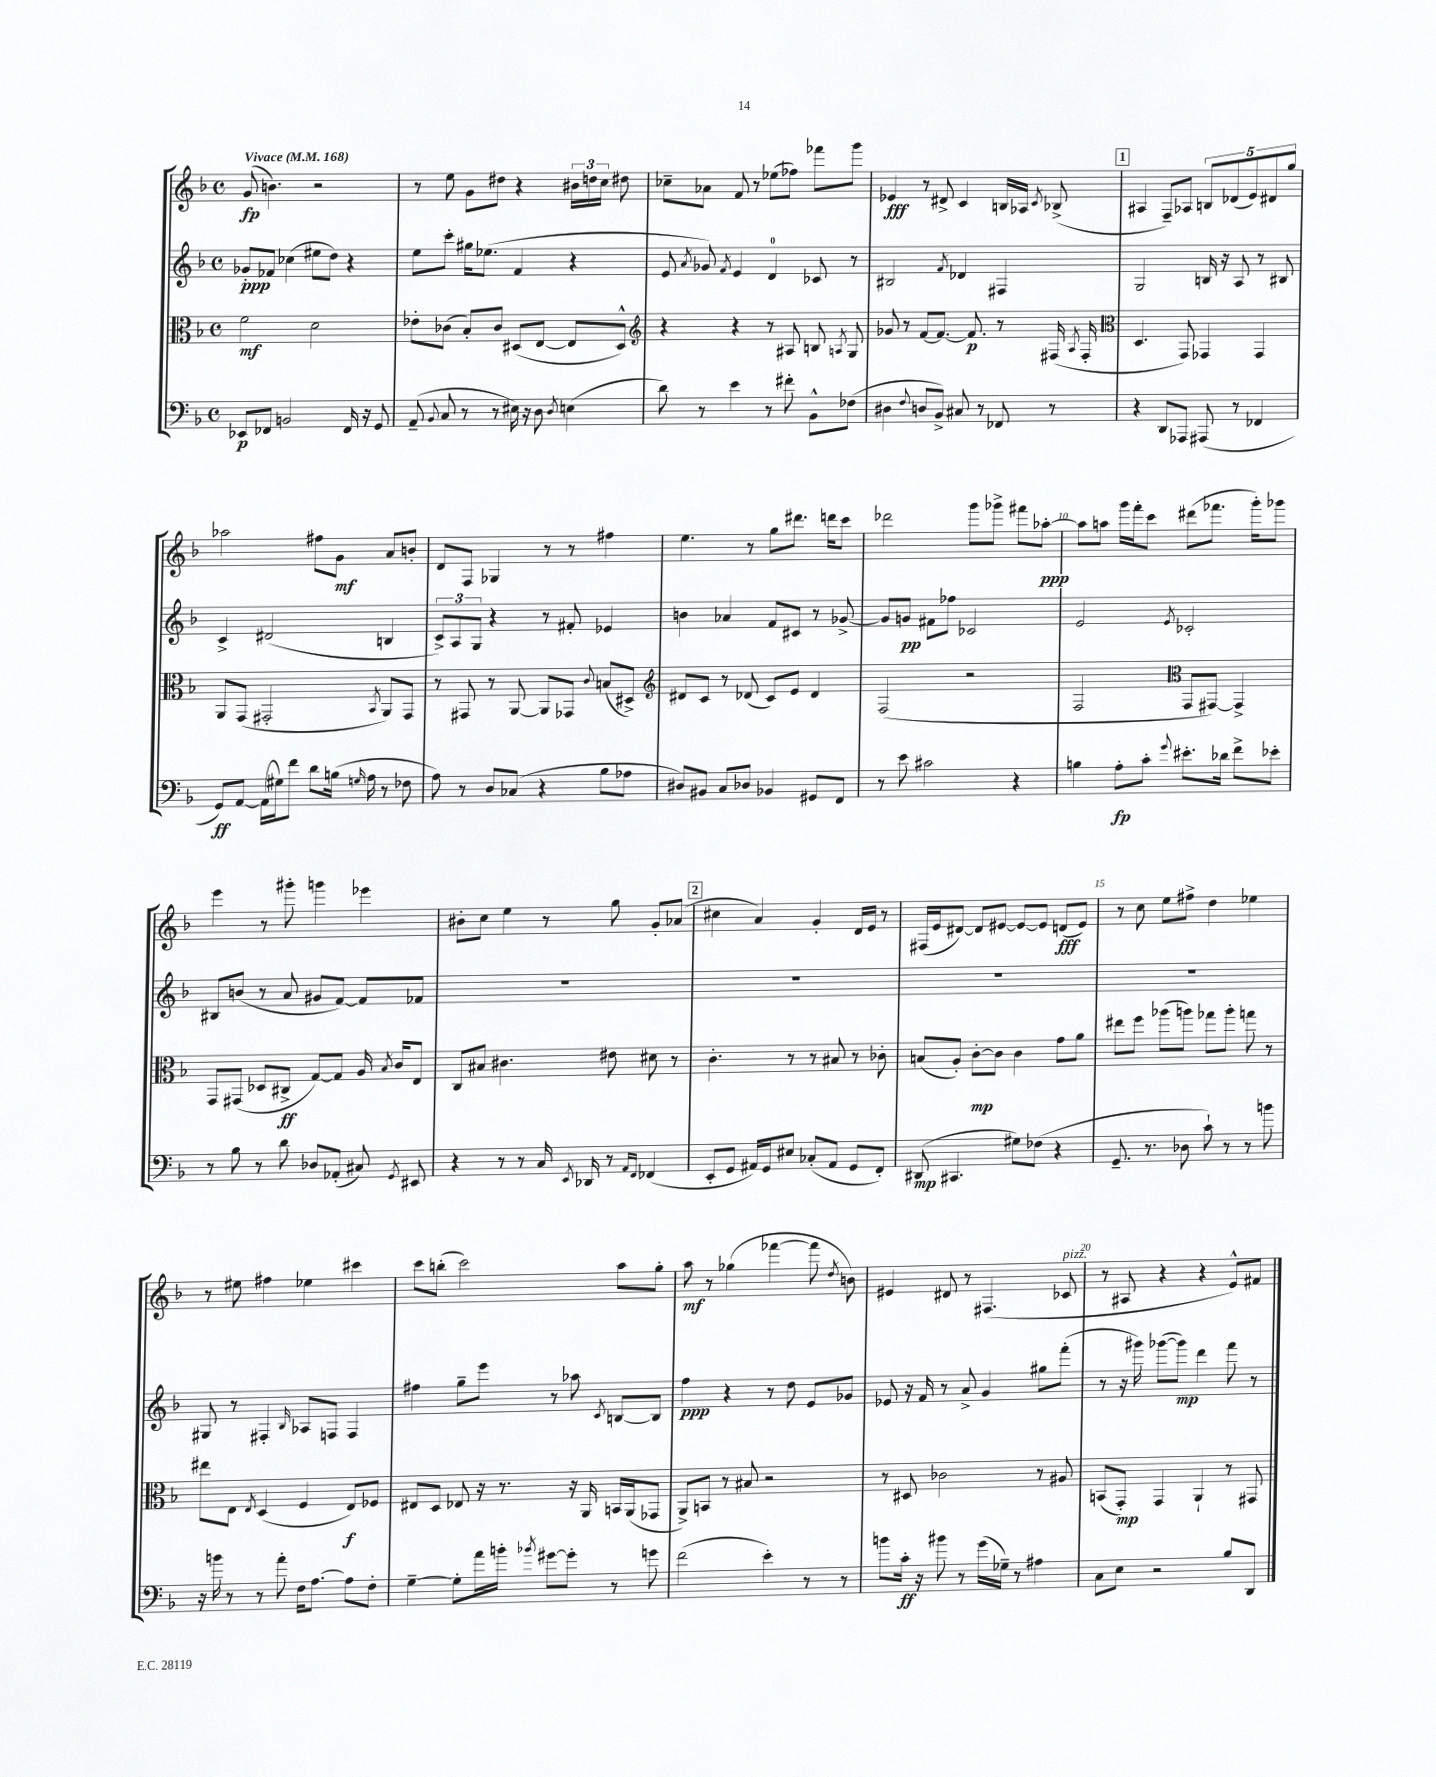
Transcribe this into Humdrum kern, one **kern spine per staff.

**kern	**kern	**kern	**kern
*staff4	*staff3	*staff2	*staff1
*clefF4	*clefC3	*clefG2	*clefG2
*k[b-]	*k[b-]	*k[b-]	*k[b-]
*M4/4	*M4/4	*M4/4	*M4/4
*met(c)	*met(c)	*met(c)	*met(c)
*MM168	*MM168	*MM168	*MM168
8EE-	2f	8g-'	(8g
8FF-	.	8f-	4.b)
2BB	.	(4cc-	.
.	2d	8ee#	2r
.	.	8dd)	.
16FF-	.	4r	.
16r	.	.	.
8GG	.	.	.
=	=	=	=
(8AA~	8e-'	8ee	8r
8qqBB-	.	.	.
8C	(8c-	8ccc'	8ee
8r	8B-')	16gg#	8g
.	.	(8.ee-	.
8r	8c-	.	8dd#
16E#)	(8D#	4f	4r
16r	.	.	.
8D	[8E	.	.
8qD	.	.	.
(4E	8E]	4r	24b#
.	.	.	24dd
.	.	.	24cc
.	8D#^^)	.	8dd#
=	=	=	=
*	*clefG2	*	*
8d)	4r	8e	8cc-~
.	.	8qa	.
8r	.	8g-)	8a-
.	.	8qf	.
4e	4r	4e	8f
.	.	.	8r
8r	8r	4d	(8ee-
8f#'	8A#	.	8ff-)
8BB-^^	8B	8c-	8fff-
.	8qA	.	.
(8F-	8G	8r	8ggg
=	=	=	=
4D#	8g-	2B#	4e-
.	8r	.	.
8qqF	.	.	.
8D	[8f	.	8r
8BB-^)	8.f_	.	8d#^
.	.	8qf	.
8C#	.	4d-	4c
.	8.f]	.	.
8r	.	.	.
8FF-	8r	4F#	16B
.	.	.	16A-
.	.	.	8qc
8r	(16F#	.	(8B-^
.	8qA	.	.
.	16F#'	.	.
=	=	=	=
*	*clefC3	*	*
4r	4.D	2G	4A#
8DD	.	.	8F~)
8AAA-	8GG)	.	8A-
(8AAA#	4GG-	16B	10B
.	.	16r	.
.	.	.	(10d-
8r	.	8A	.
.	.	.	10e)
4FF-	4GG-	8r	.
.	.	.	10d#
.	.	8B#	.
.	.	.	10gg
=	=	=	=
8GG)	8AA	4c^	2aa-
[8AA	(8GG	.	.
(16AA]	2GG#'	(2d#	.
16G#)	.	.	.
8f	.	.	.
8d	.	.	8ff#
(16B	.	.	8g
16qqG	.	.	.
16A	.	.	.
.	8qBB-	.	.
8r	8AA)	4B	8a
8F-	8GG#	.	8b'
=	=	=	=
8A)	8r	12c^)	8d
.	.	12A	.
8r	8GG#	.	8F
.	.	12G	.
8D	8r	4r	4G-
(8C-	[8AA	.	.
4r	8AA]	8r	8r
.	8GG-	8f#'	8r
.	8qqc	.	.
8B-	(8B	4e-	4ff#
8A-	8D#^)	.	.
=	=	=	=
*	*clefG2	*	*
8D#)	8d#	4b	4.ee
8BB#	8c	.	.
8C	8r	4a-	.
8D-	(8d-	.	8r
4BB-	8c)	8f	8gg
.	8e	8c#	8.ddd#
8GG#	4d-	8r	.
.	.	.	16ddd
8FF	.	[8g-^	8ccc
=	=	=	=
8r	(2F	8g-]	2ddd-
8e	.	8g	.
2c#	.	8f#	.
.	.	8ff-	.
.	2r	2c-	8ggg
.	.	.	8ggg-^
4r	.	.	8fff#
.	.	.	[8aa-'
=	=	=	=
4B	2F	2e	8aa-]
.	.	.	8aa
8A'	.	.	16ggg
.	.	.	16fff'
8c'	.	.	8ccc
*	*clefC3	*	*
8qqg	.	8qe	.
8.e#'	8GG	2c-'	(8ddd#
.	[8GG#)	.	8.fff-
16d-	.	.	.
8f^	4GG#^]	.	.
.	.	.	16ggg')
8e-'	.	.	8ggg-
=	=	=	=
8r	8GG	8B#	4eee
8B-	(8GG#	(8b	.
8r	8D-	8r	8r
8d	8C#^	8a	8ggg#'
8D-	[8G)	8g#	4ggg
(8AA-'	8G]	[8f)	.
8C#)	16A	8f]	4eee-
.	8qB-	.	.
.	16c	.	.
8qGG	.	.	.
8EE#	8E	8f-	.
=	=	=	=
4r	8C	1r	8b#'
.	8B#	.	8cc
8r	4.c#	.	4ee
8r	.	.	.
16C	.	.	8r
8qEE	.	.	.
16DD-	.	.	.
8r	8e#	.	8gg
16qqAA	.	.	.
16qqFF	.	.	.
(4FF-	8d#	.	8g'
.	8r	.	(8a-
=	=	=	=
8EE'	4.c'	1r	4cc#
8GG	.	.	.
16AA#)	.	.	4a)
16GG	.	.	.
8E#	8r	.	.
(8C-'	8r	.	4g'
8AA#	8B#	.	.
8GG	8r	.	16d
.	.	.	16e
8FF')	8c-'	.	8r
=	=	=	=
(8DD#	(8B	1r	(16F#
.	.	.	16e
4.CC#	8A')	.	[8d#)
.	[8c'	.	8d#]
.	8c]	.	[8e#
8G#)	4c	.	8e#_
(8F-	.	.	8e#]
4r	8g	.	(8d
.	8a	.	8e#)
=	=	=	=
8.GG~	8ee#	1r	8r
.	8ff	.	8cc
8.r	.	.	.
.	(8aa-	.	8ee
8D-	8aa)	.	8ff#^
8c`)	8gg-	.	4dd
8r	8aa'	.	.
8r	8gg	.	4ee-
8b	8r	.	.
=	=	=	=
16r	8ee#	8G#	8r
16b	.	.	.
8r	8E	8r	8ee#
.	8qE	.	.
8r	(4D	4F#'	4ff#
8a'	.	.	.
.	.	16qqB-	.
16F	4F	8A-	4ee-
[8.A	.	.	.
.	.	8F	.
8A]	8E)	4F	4ccc#
8F'	8F-	.	.
=	=	=	=
[4G~	8E#	4ff#	8ccc
.	8D	.	(8bb'
8G']	8E-	8gg~	2ccc)
16a	16r	8eee	.
16b'	8.r	.	.
8qb-	.	.	.
[8g#	.	8r	.
8g#']	16r	8aa-	.
.	16AA	.	.
.	.	8qc	.
8r	16BB	[8B	8aa
.	(16AA	.	.
8g	8GG-	8B]	8gg'
=	=	=	=
(2f	8AA^)	4ff	8aa
.	8BB	.	8r
.	8r	4r	(4gg-
.	8B#	.	.
4e')	2r	8r	[4fff-
.	.	8dd	.
8r	.	8e	8fff-]
.	.	.	8qdd
8r	.	8g-	8b)
=	=	=	=
8b	8r	8e-	4e#
16c'	8D#	16r	.
16r	.	16f	.
8b#	2c-	8r	8d#
8r	.	8a^	8r
(16g	.	4g	(4.F#
16G-~)	.	.	.
8r	.	.	.
4A#	8r	8gg#	.
.	8A#	(8fff'	8c-
=	=	=	=
8C	(8BB	8r	8r
8E	8GG')	16r	8A#
.	.	16ggg#)	.
2r	4GG	([8ggg-	4r
.	.	8ggg-])	.
.	4AA`	4ddd	4r
8B-	8r	8fff	8e^^)
8DD	8GG#	8r	8f#
==	==	==	==
*-	*-	*-	*-
